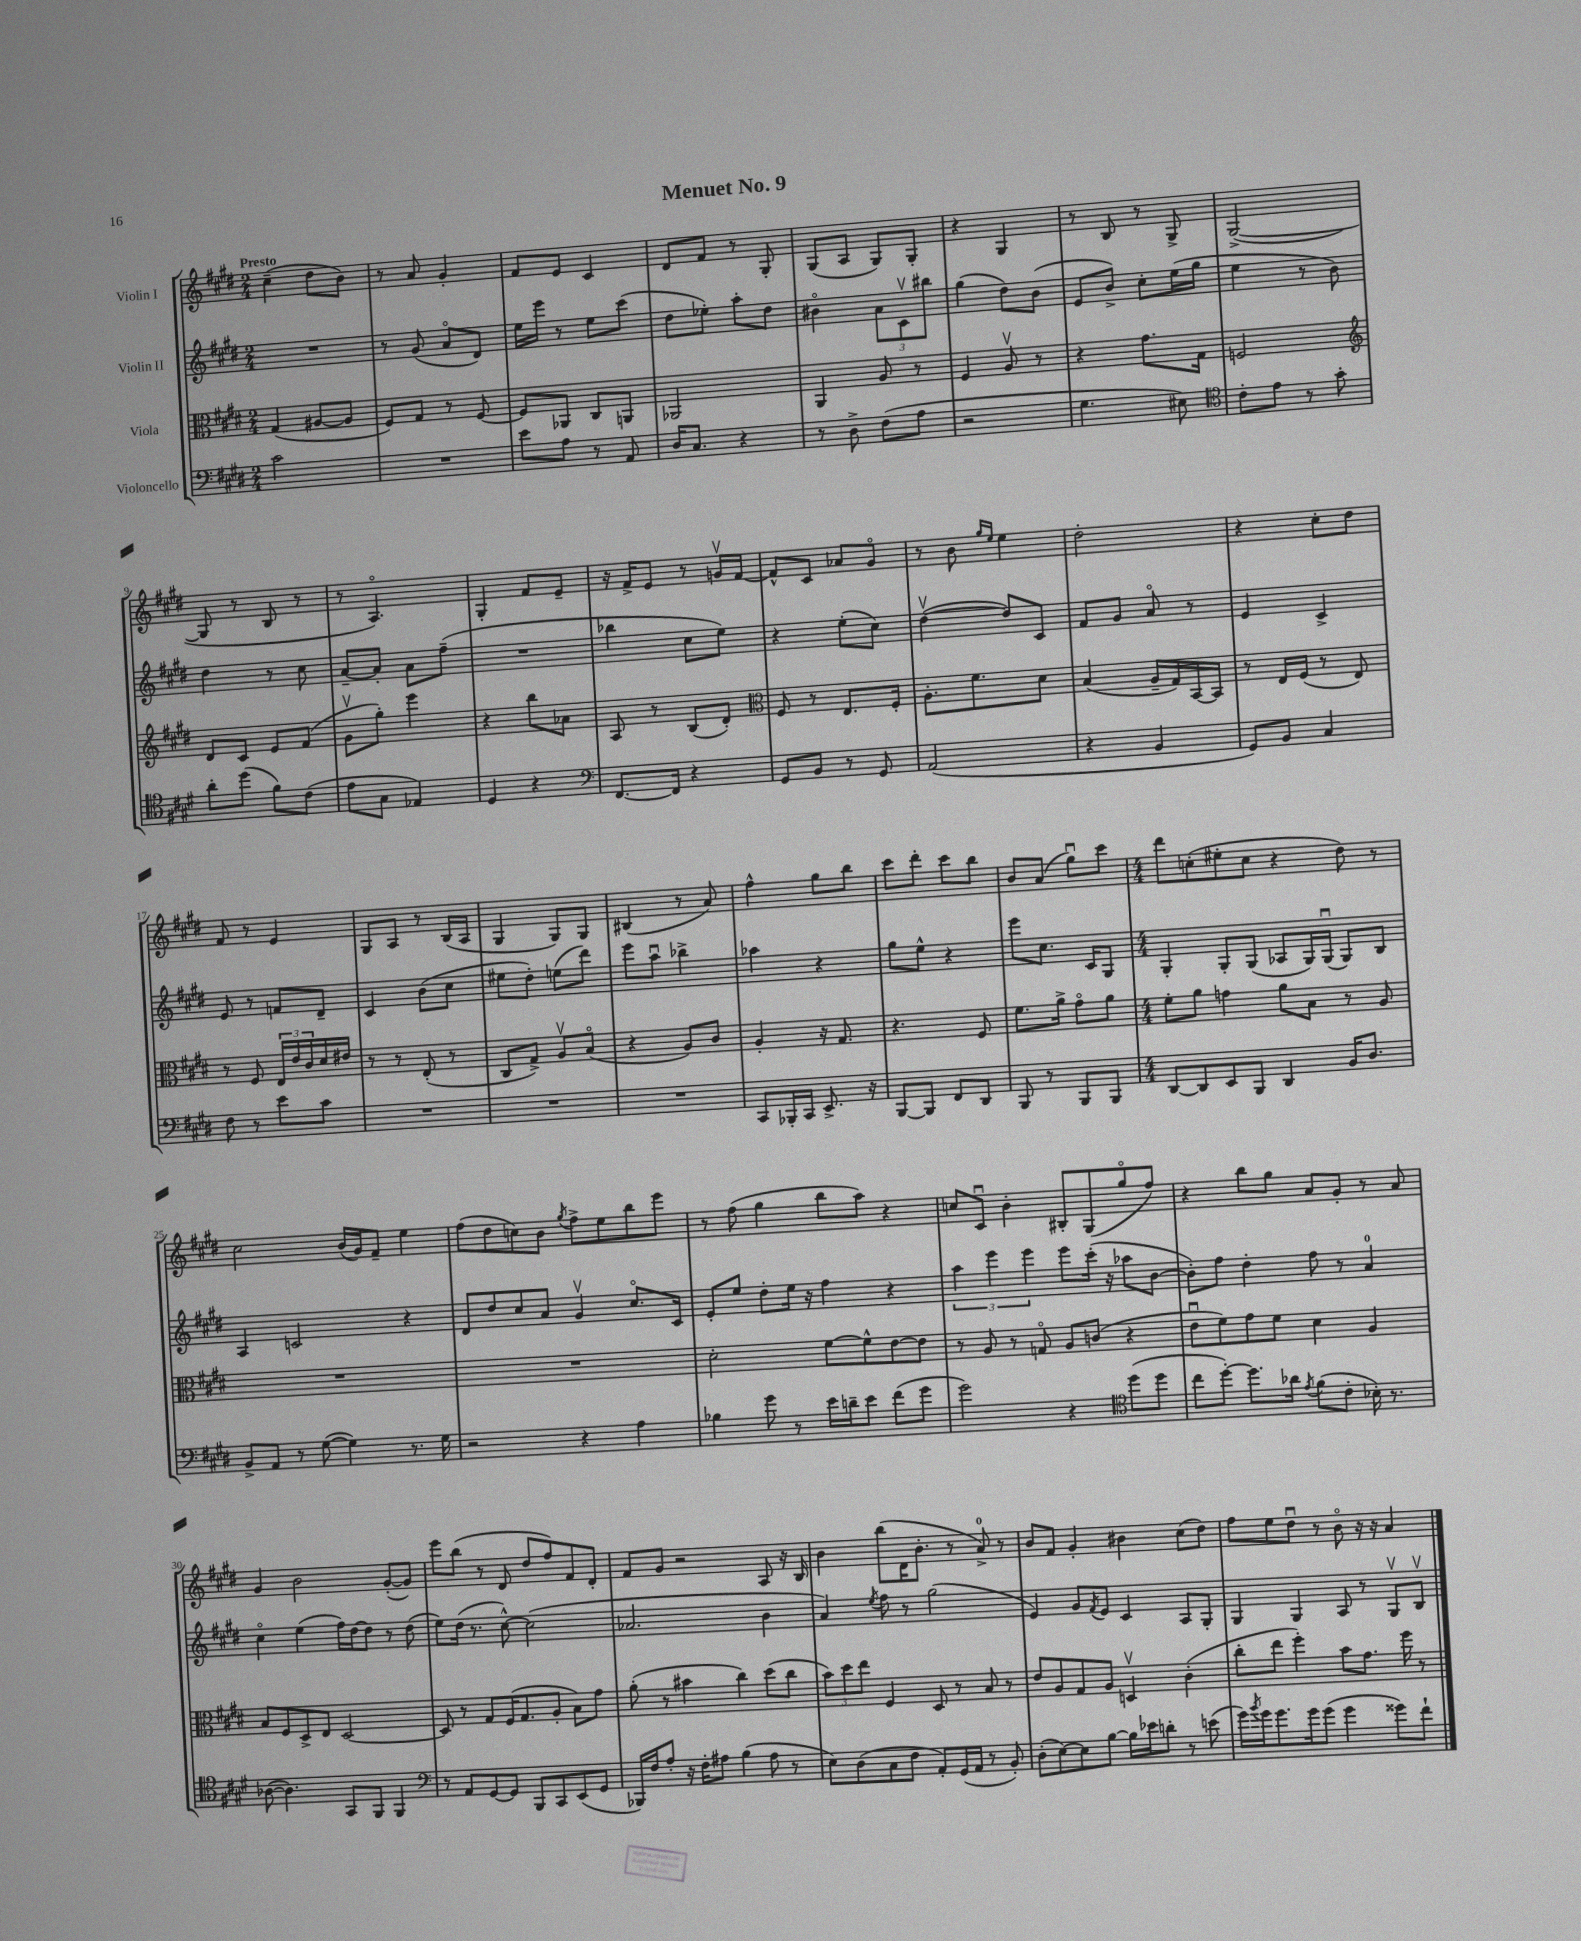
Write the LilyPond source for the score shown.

\header { title = "Menuet No. 9" }
<<
\new StaffGroup <<
\new Staff = "s0" \with { instrumentName = "Violin I" } {
    \clef treble \key e \major \numericTimeSignature \time 2/4 \tempo "Presto"
    cis''4--( dis''8 b'8) |
    r8 a'8 gis'4-. |
    fis'8 e'8 cis'4 |
    dis'8 fis'8 r8 gis8-. |
    gis8( a8 gis8) gis8-. |
    r4 gis4 |
    r8 b8 r8 gis8-> |
    gis2~->( |
    gis8 r8 b8 r8 |
    r8 a4.\flageolet) |
    gis4-. fis'8 e'8-- |
    r16 fis'16-> e'8 r8 g'16\upbow fis'16~ |
    fis'8-^ cis'8 aes'8 gis'8\flageolet |
    r8 b'8 \grace { gis''16 e''16 } e''4 |
    dis''2-. |
    r4 cis''8-. dis''8 |
    fis'8 r8 e'4 |
    gis8 a8 r8 b16( a16 |
    gis4 gis8) gis8 |
    bis4( r8 a'8) |
    fis''4-^ gis''8 b''8 |
    cis'''8 dis'''8-. cis'''8 b''8 |
    b'8 a'8( gis''8\downbow) cis'''8 |
    \numericTimeSignature \time 4/4 dis'''8 c''8-.( eis''8-. c''8 r4 dis''8) r8 |
    cis''2 b'16( gis'16) fis'8-- e''4 |
    fis''8( dis''8 c''8) b'8 \acciaccatura { gis''8 } fis''8-> e''8 b''8 e'''8 |
    r8 fis''8( gis''4 b''8 a''8) r4 |
    c''8 cis'8\downbow b'4-. bis8-. gis8( gis''8\flageolet fis''8) |
    r4 b''8 gis''8 a'8 gis'8-. r8 a'8 |
    gis'4 b'2 gis'8~-.( gis'8) |
    e'''8 b''8( r8 dis'8 dis''8 fis''8) fis'8 dis'8-. |
    fis'8 gis'8 r2 a8 r16 b16 |
    b'4 b''8( dis'16 b'8.-. r8 a'8-0->) r8 |
    b'8 fis'8 gis'4-. bis'4 cis''8( dis''8) |
    fis''8 e''8 dis''8\downbow r8 b'8\flageolet r16 r16 a'4 \bar "|." |
}
\new Staff = "s1" \with { instrumentName = "Violin II" } {
    \clef treble \key e \major \numericTimeSignature \time 2/4
    R2 |
    r8 gis'8( a'8\flageolet dis'8) |
    e''16 e'''16 r8 e''8 cis'''8( |
    dis''8 ees''8-.) a''8-. dis''8 |
    bis'4\flageolet \tuplet 3/2 { a'8 cis'8\upbow bis''8 } |
    gis''4( dis''8) b'8( |
    e'8 b'8->) cis''8-. e''16( gis''16 |
    e''4 r8 b'8) |
    dis''4 r8 cis''8 |
    a'8~-- a'8-. a'8 fis''8--( |
    R2 |
    bes''4 cis''8 e''8) |
    r4 e''8-.( cis''8) |
    dis''4~\upbow( dis''8) cis'8 |
    fis'8 gis'8 a'8\flageolet r8 |
    e'4 cis'4-> |
    e'8 r8 f'8 dis'8-- |
    cis'4 b'8( cis''8 |
    eis''8 dis''8-.) e''8( dis'''8) |
    e'''8 a''8\downbow bes''4-> |
    aes''4 r4 |
    gis''8 e''8-^ r4 |
    e'''8 cis''8. cis'16 gis8 |
    \numericTimeSignature \time 4/4 gis4-. gis8-. gis8( aes8 gis16) gis16\downbow( gis8) b8 |
    a4 c'2 r4 |
    dis'8 dis''8 cis''8 a'8 gis'4\upbow cis''8.\flageolet cis'16 |
    e'8-. e''8 dis''8-. e''16 r16 fis''4 r4 |
    \tuplet 3/2 { a''4 e'''4 e'''4 } e'''8 cis'''16-.( r16 aes''8 b'8~ |
    b'8-.) fis''8 dis''4-. fis''8 r8 a'4-0 |
    cis''4\flageolet e''4( fis''16) dis''16~ dis''8 r8 dis''8( |
    e''8) dis''16( r8. cis''8~-^) cis''2( |
    aes'2. b'4 |
    a'4) \acciaccatura { e''8 } fis''8 r8 gis''2( |
    e'4) gis'8 \acciaccatura { fis'8 } e'8 cis'4 a8 gis8-. |
    gis4 gis4 a8 r8 gis8\upbow b8\upbow \bar "|." |
}
\new Staff = "s2" \with { instrumentName = "Viola" } {
    \clef alto \key e \major \numericTimeSignature \time 2/4
    gis4( ais8~ ais8 |
    fis8) gis8 r8 fis8~ |
    fis8 aes,8 cis8 a,8 |
    aes,2 |
    a,4 a8 r8 |
    fis4 a8\upbow r8 |
    r4 gis'8. gis16 |
    f2 |
    \clef treble dis'8 cis'8 e'8 fis'8( |
    gis'8\upbow gis''8-.) e'''4 |
    r4 b''8 aes'8 |
    a8 r8 b8( dis'8-.) |
    \clef alto fis8 r8 e8. fis16-. |
    a8.-. fis'8. dis'8 |
    b4( a16-- gis16) b,16~ b,16 |
    r8 e16 fis16( r8 e8) |
    r8 fis8 \tuplet 3/2 { e16 e'16 cis'16 } dis'16 eis'16 |
    r8 r8 e8-.( r8 |
    cis8 gis8->) a8\upbow b8\flageolet( |
    r4 a8) cis'8 |
    a4-. r16 gis8. |
    r4. fis8 |
    fis'8. a'16-> gis'8\flageolet a'8 |
    \numericTimeSignature \time 4/4 fis'8-. a'8 g'4 a'8 b8 r8 a8 |
    R1 |
    R1 |
    dis'2-. fis'8~ fis'8-^ e'8~ e'8 |
    r8 a8 r8 g8\flageolet a8 c'8( r4 |
    e'8\downbow fis'8) gis'8 fis'8 dis'4 a4 |
    b8 fis8 dis8-> e8 dis2~ |
    dis8 r8 gis8 fis16( gis8. a8-. b8) gis'8 |
    a'8-.( r8 bis'4 cis''4) dis''8( cis''8 |
    \tuplet 3/2 { b'8) dis''8 e''8 } fis4 dis8 r8 b8 r8 |
    e'8 a8 gis8 a8 d4\upbow cis'4-.( |
    cis''8-. e''8 fis''4-.) b'8 gis'8. fis''16 r8 \bar "|." |
}
\new Staff = "s3" \with { instrumentName = "Violoncello" } {
    \clef bass \key e \major \numericTimeSignature \time 2/4
    cis'2 |
    R2 |
    e'8 a8 r8 a,8 |
    dis16 cis8. r4 |
    r8 dis8-> fis8( a8 |
    r2 |
    gis4. eis8) |
    \clef tenor cis'8-. e'8 r8 gis'8-. |
    a'8-. dis''8( fis'8) cis'8( |
    e'8 gis8 ees4) |
    dis4 r4 |
    \clef bass fis,8.~ fis,16 r4 |
    gis,8 b,8 r8 gis,8 |
    a,2( |
    r4 b,4 |
    gis,8) b,8 cis4 |
    fis8 r8 e'8 cis'8 |
    R2 |
    R2 |
    R2 |
    cis,8 bes,,16-. cis,16 e,8.-> r16 |
    b,,8~ b,,8 fis,8 dis,8 |
    b,,8 r8 b,,8 b,,8 |
    \numericTimeSignature \time 4/4 dis,8~ dis,8 e,8 b,,8 dis,4 b,16 dis8. |
    b,8-> a,8 r8 gis8~( gis4) r8. gis16 |
    r2 r4 a4 |
    bes4 gis'8 r8 e'16 d'16-- e'8 fis'8( gis'8 |
    gis'2) r4 \clef tenor dis''8( dis''8 |
    cis''8 dis''8~-.) dis''8. aes'16 \acciaccatura { e'8 } fis'8( cis'8-. bes16-.) r8. |
    aes8~( aes4.) gis,8 fis,8 fis,4 |
    \clef bass r8 a,8 gis,8~ gis,8 b,,8 cis,8 e,8( gis,8 |
    bes,,16) fis16 a8-. r16 fis16-. ais8 b4( ais8 r8 |
    e8) dis8( cis8 fis8 a,8-.) gis,16( a,16 r8 b,8-.) |
    dis8-.( e8~) e8 b8~ b16 ees'16 d'8-. r8 e'8( |
    gis'16) \acciaccatura { b'8 } gis'16 gis'8. gis'16 gis'8( gis'4 gisis'8) fis'8-! \bar "|." |
}
>>
>>
